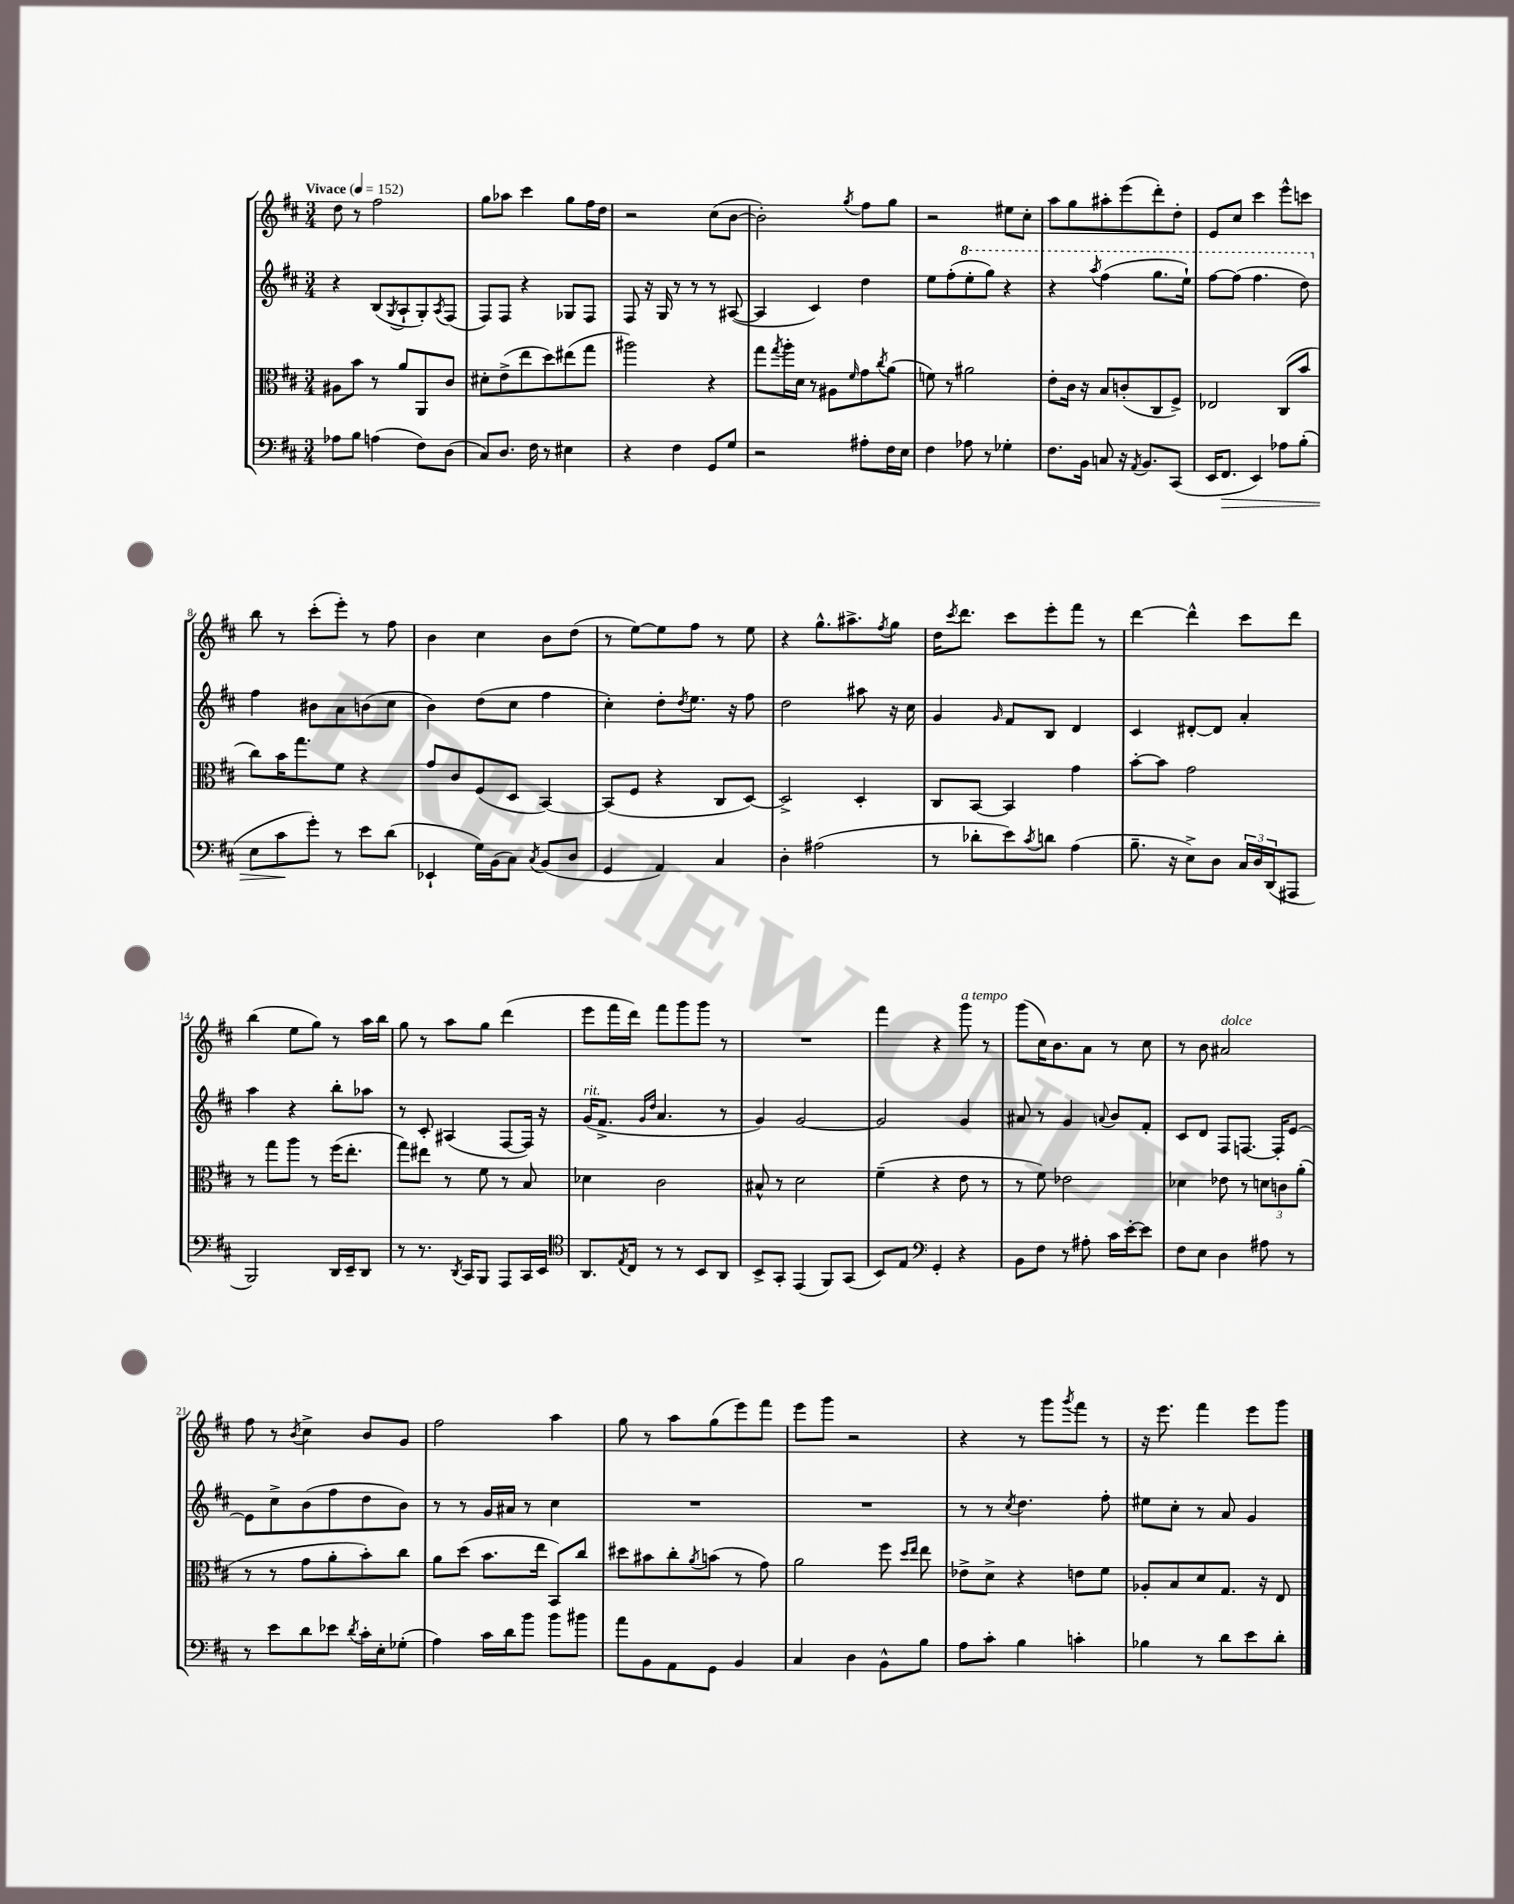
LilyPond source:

<<
\new StaffGroup <<
\new Staff = "s0" {
    \clef treble \key d \major \numericTimeSignature \time 3/4 \tempo "Vivace" 4 = 152
    d''8 r8 fis''2 |
    g''8 aes''8 cis'''4 g''8 fis''16 d''16 |
    r2 cis''8( b'8~ |
    b'2-.) \acciaccatura { g''8 } fis''8 g''8 |
    r2 eis''8 cis''8-. |
    a''8 g''8 ais''8-. e'''8( d'''8-.) d''8-. |
    e'8 cis''8 cis'''4 e'''8-^ c'''8 |
    b''8 r8 cis'''8-.( e'''8-.) r8 fis''8 |
    b'4 cis''4 b'8 d''8( |
    r8 e''8~) e''8 fis''8 r8 e''8 |
    r4 g''8.-^ ais''8.-> \acciaccatura { fis''8 } g''8 |
    d''16 \acciaccatura { cis'''8 } d'''8. cis'''8 e'''8-. fis'''8 r8 |
    d'''4~ d'''4-^ cis'''8 d'''8 |
    b''4( e''8 g''8) r8 a''16 b''16 |
    g''8 r8 a''8 g''8 d'''4( |
    e'''8 fis'''16 d'''16) fis'''8 g'''8 g'''8 r8 |
    R2. |
    fis'''4 r4 g'''8^\markup { \italic "a tempo" } r8 |
    g'''8( cis''16) b'8. a'8 r8 cis''8 |
    r8 b'8 ais'2^\markup { \italic "dolce" } |
    fis''8 r8 \acciaccatura { b'8 } cis''4-> b'8 g'8 |
    fis''2 a''4 |
    g''8 r8 a''8 g''8( e'''8) fis'''8 |
    e'''8 g'''8 r2 |
    r4 r8 g'''8 \acciaccatura { g'''8 } fis'''8 r8 |
    r16 e'''8. fis'''4 e'''8 g'''8 \bar "|." |
}
\new Staff = "s1" {
    \clef treble \key d \major \numericTimeSignature \time 3/4
    r4 b8( \acciaccatura { g8 } a8-! g8-.) \acciaccatura { a8 } fis8( |
    fis8) fis8 r4 ges8 fis8 |
    fis8 r16 g16 r8 r8 r8 ais8~( |
    ais4 cis'4) d''4 |
    e''8 fis''8-.( \ottava #1 e'''8-. g'''8) r4 |
    r4 \acciaccatura { a'''8 } fis'''4( g'''8. e'''16-!) |
    fis'''8~ fis'''8( fis'''4. d'''8) \ottava #0 |
    fis''4 bis'8 a'8 b'8( cis''8 |
    b'4) d''8( cis''8 fis''4 |
    cis''4-.) d''8-. \acciaccatura { d''8 } e''8. r16 fis''8 |
    d''2 ais''8 r16 cis''16 |
    g'4 \grace { g'16 } fis'8 b8 d'4 |
    cis'4 dis'8~-. dis'8 a'4-. |
    a''4 r4 b''8-. aes''8 |
    r8 cis'8-. ais4( fis8~ fis16) r16 |
    g'16^\markup { \italic "rit." }( fis'8.-> \grace { g'16 d''16 } a'4. r8 |
    g'4) g'2~ |
    g'2 g'4 |
    ais'8 r8 g'4 \appoggiatura { a'8 } b'8 fis'8-. |
    cis'8 d'8 fis8 f8.~ f16-. e'8~ |
    e'8 cis''8-> b'8( fis''8 d''8 b'8) |
    r8 r8 g'16 ais'16 r8 cis''4 |
    R2. |
    R2. |
    r8 r8 \acciaccatura { cis''8 } d''4. fis''8-. |
    eis''8 cis''8-. r8 a'8 g'4 \bar "|." |
}
\new Staff = "s2" {
    \clef alto \key d \major \numericTimeSignature \time 3/4
    ais8 b'8 r8 a'8 a,8 cis'8 |
    dis'8-. e'8->( e''8 d''8) eis''8( g''8 |
    ais''2) r4 |
    g''8 \acciaccatura { g''8 } a''16-. d'16 r8 ais8 \grace { fis'16 } g'8 \acciaccatura { cis''8 } a'8( |
    f'8) r8 ais'2 |
    e'8-. cis'16 r16 b8 c'8-.( cis8 fis8->) |
    ees2 cis8( b'8 |
    cis''8) b'16 g''8. fis'8 r4 |
    g'8 cis'8 fis8( d8 b,4~) |
    b,8( fis8 r4 cis8 d8~) |
    d2-> d4-. |
    cis8 b,8~ b,4 g'4 |
    b'8~-. b'8 g'2 |
    r8 g''8 a''8 r8 fis''16( e''8.-. |
    g''8) eis''8 r8 fis'8 r8 b8 |
    des'4 cis'2 |
    bis8-^ r8 d'2 |
    fis'4--( r4 e'8 r8 |
    r8 fis'8) ees'2 |
    des'4 ees'8 r8 \tuplet 3/2 { d'8 c'8 a'8-.( } |
    r8 r8 g'8 a'8-. b'8-.) cis''8 |
    a'8 d''8( b'8. e''16 b,8) cis''8 |
    dis''8 bis'8 cis''8-. \acciaccatura { a'8 } b'8( r8 g'8) |
    a'2 fis''8 \grace { d''16 e''16 } e''8 |
    ees'8-> d'8-> r4 e'8 fis'8 |
    aes8-. b8 d'8 g8. r16 e8 \bar "|." |
}
\new Staff = "s3" {
    \clef bass \key d \major \numericTimeSignature \time 3/4
    aes8 b8 a4( fis8) d8( |
    cis8) d8. fis16 r8 eis4 |
    r4 fis4 g,8 g8 |
    r2 ais8-. fis16 e16 |
    fis4 aes8 r8 ges4-. |
    fis8. b,16 c8 r16 \acciaccatura { a,8 } b,8. cis,8( |
    e,16 fis,8.\> e,4) aes8 b8-.( |
    e8 cis'8\! g'8-.) r8 e'8 d'8( |
    ees,4-! g16) b,16( cis8) \acciaccatura { cis8 } b,8( d8 |
    g,4 a,4) cis4 |
    d4-. ais2( |
    r8 des'8-. e'8) \acciaccatura { cis'8 } d'8 a4( |
    b8.-- r16 e8->) d8 \tuplet 3/2 { cis16 d16 d,16( } ais,,8 |
    b,,2) d,16 e,16-- d,8 |
    r8 r8. \acciaccatura { d,8 } cis,16 b,,8 a,,8 cis,16 e,16 |
    \clef tenor a,8. \acciaccatura { e8 } cis16 r8 r8 b,8 a,8 |
    b,8-> g,8-. e,4( fis,8) g,8( |
    b,8) e8 \clef bass g,4-. r4 |
    b,8 fis8 r8 ais8-. cis'16 e'16~-. e'8 |
    fis8 e8 d4 ais8 r8 |
    r8 e'8 d'8 ees'8 \acciaccatura { d'8 } cis'16-. e16-. ges8-.( |
    a4) cis'16 d'16 b'8 b'8 bis'8 |
    a'8 b,8 a,8 g,8 b,4 |
    cis4 d4 b,8-^ b8 |
    a8 cis'8-. b4 c'4-. |
    bes4 r8 d'8 e'8 d'8-. \bar "|." |
}
>>
>>
